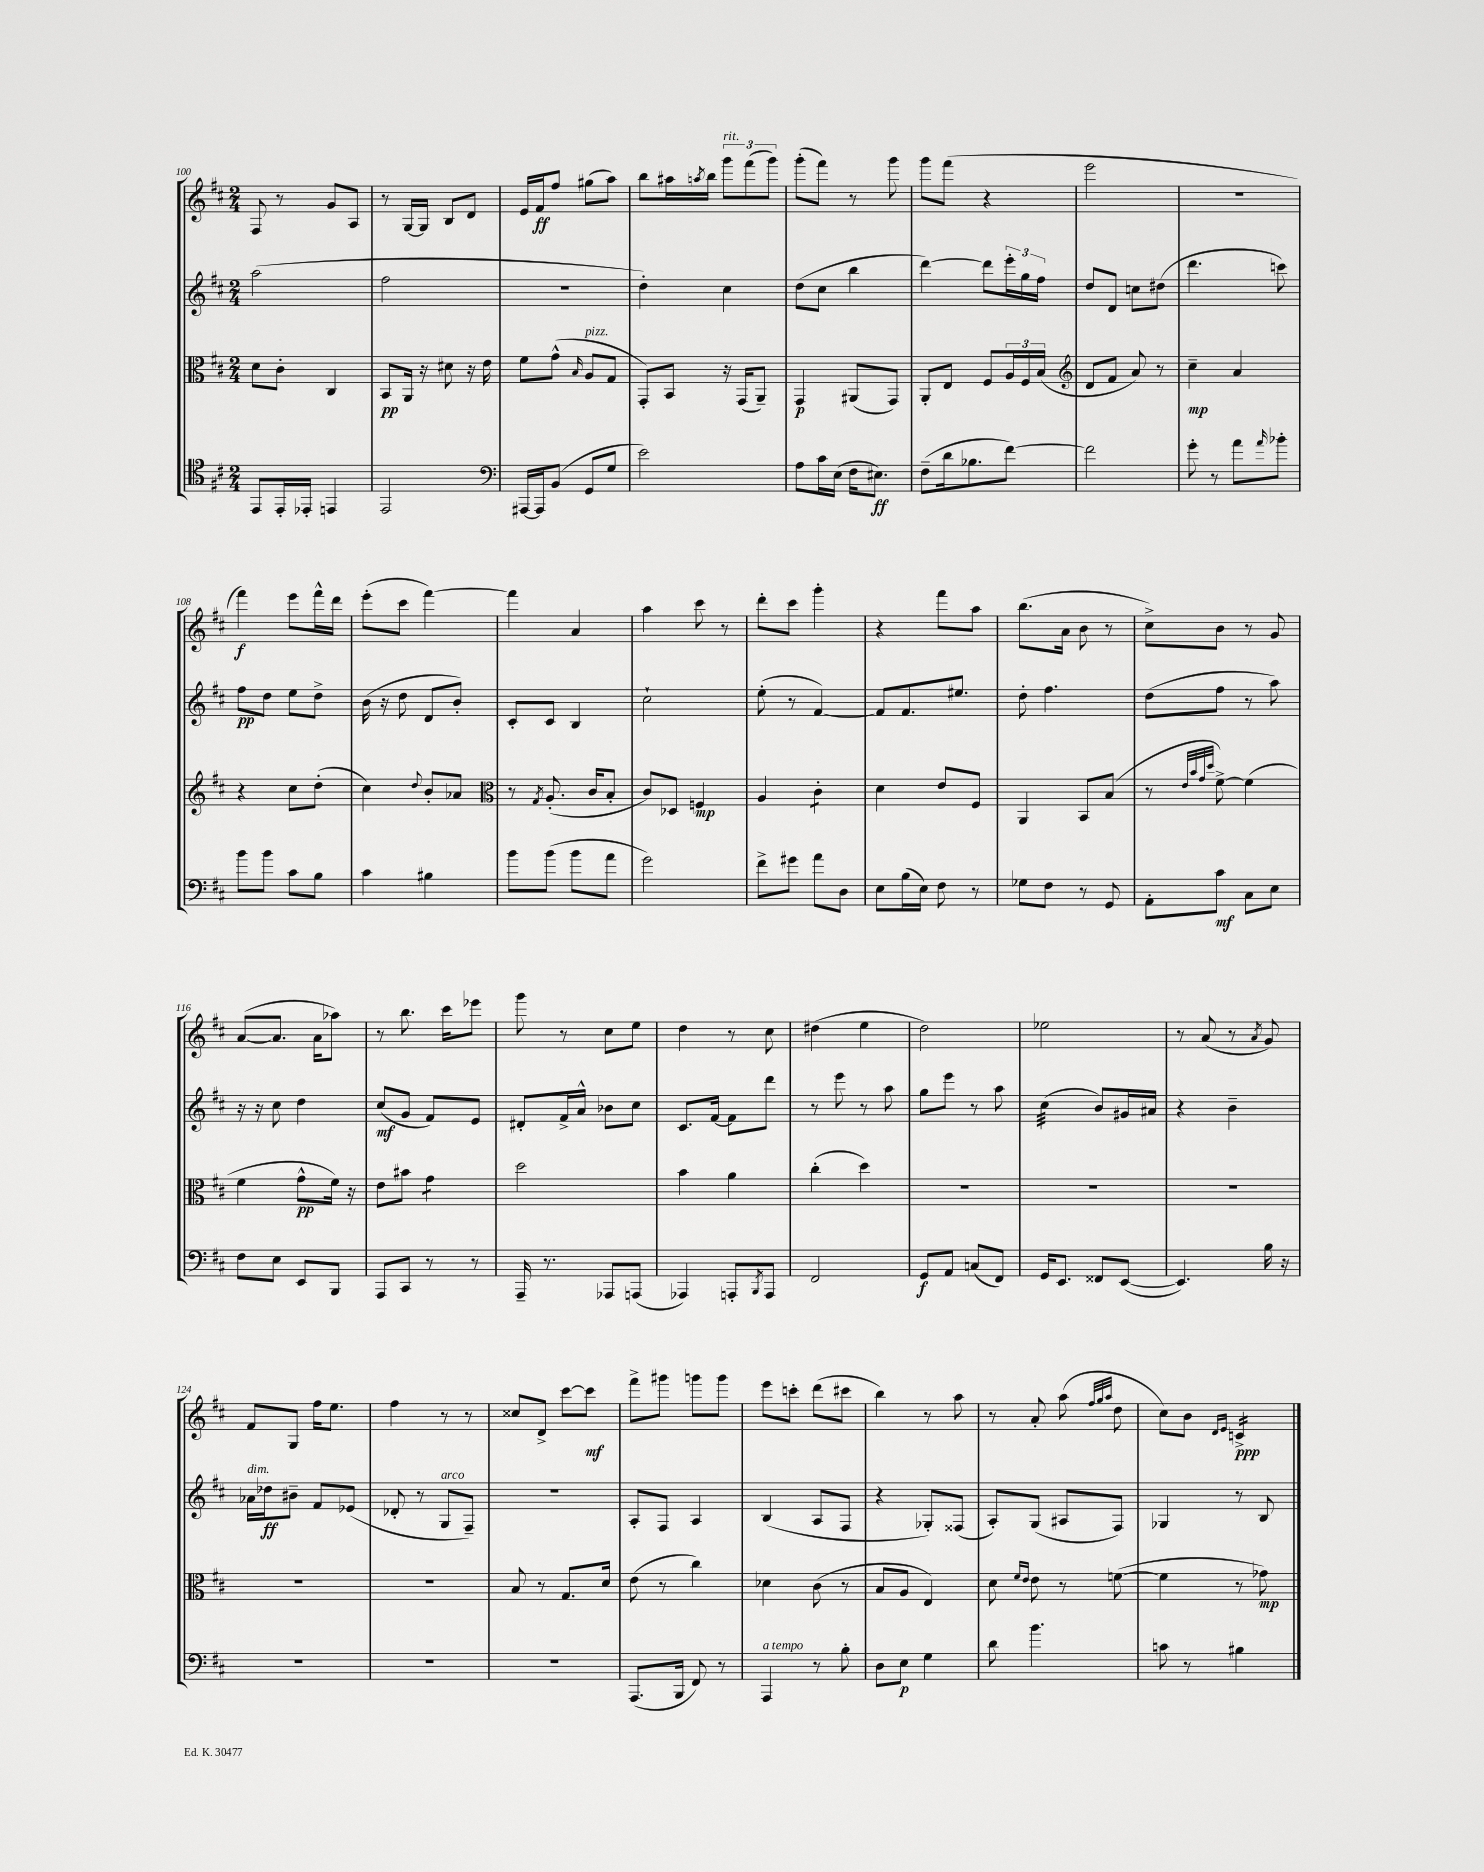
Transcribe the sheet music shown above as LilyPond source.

<<
\new StaffGroup <<
\new Staff = "s0" {
    \clef treble \key d \major \numericTimeSignature \time 2/4
    fis8 r8 g'8 a8 |
    r8 g16~ g16 b8 d'8 |
    e'16 fis'16\ff fis''8 gis''8( a''8) |
    b''8 ais''16 \acciaccatura { a''8 } b''16 \tuplet 3/2 { g'''8^\markup { \italic "rit." } fis'''8( g'''8) } |
    g'''8-.( fis'''8) r8 g'''8 |
    g'''8 fis'''8( r4 |
    e'''2 |
    R2 |
    fis'''4\f) e'''8 fis'''16-^ d'''16 |
    e'''8-.( cis'''8 fis'''4~) |
    fis'''4 a'4 |
    a''4 cis'''8 r8 |
    d'''8-. cis'''8 g'''4-. |
    r4 fis'''8 a''8 |
    b''8.( a'16 b'8 r8 |
    cis''8->) b'8 r8 g'8 |
    a'8~( a'8. a'16 aes''8) |
    r8 b''8. cis'''16 ees'''8 |
    g'''8 r8 cis''8 e''8 |
    d''4 r8 cis''8 |
    dis''4( e''4 |
    d''2) |
    ees''2 |
    r8 a'8( r8 \acciaccatura { a'8 } g'8) |
    fis'8 g8 fis''16 e''8. |
    fis''4 r8 r8 |
    cisis''8 d'8-> cis'''8~ cis'''8\mf |
    fis'''8-> gis'''8 g'''8 g'''8 |
    e'''8 c'''8-. d'''8( cis'''8 |
    b''4) r8 a''8 |
    r8 a'8-. a''8( \grace { fis''32 g''32 a''32 } d''8 |
    cis''8) b'8 \grace { d'16 e'16 } c'4:16->\ppp \bar "|." |
}
\new Staff = "s1" {
    \clef treble \key d \major \numericTimeSignature \time 2/4
    a''2( |
    fis''2 |
    r2 |
    d''4-.) cis''4 |
    d''8( cis''8 b''4 |
    d'''4~) d'''8 \tuplet 3/2 { e'''16-. g''16 fis''16 } |
    d''8 d'8 c''8 dis''8( |
    d'''4. c'''8) |
    fis''8\pp d''8 e''8 d''8-> |
    b'16( r16 d''8 d'8 b'8-.) |
    cis'8-. cis'8 b4 |
    cis''2-! |
    e''8-.( r8 fis'4~) |
    fis'8 fis'8. eis''8. |
    d''8-. fis''4. |
    d''8( fis''8 r8 a''8) |
    r16 r16 cis''8 d''4 |
    cis''8\mf( g'8 fis'8) e'8 |
    dis'8-. fis'16-> a'16-^ bes'8 cis''8 |
    cis'8. fis'16~ fis'8 d'''8 |
    r8 e'''8 r8 a''8 |
    g''8 e'''8 r8 a''8 |
    cis''4:32( b'8) gis'16 ais'16 |
    r4 b'4-- |
    aes'16^\markup { \italic "dim." } des''16\ff bis'8-- fis'8 ees'8( |
    des'8-. r8 g8^\markup { \italic "arco" } fis8--) |
    r2 |
    a8-. fis8 a4 |
    b4( a8 fis8 |
    r4 ges8-.) fisis8( |
    a8-.) g8( ais8 fis8) |
    ges4 r8 b8 \bar "|." |
}
\new Staff = "s2" {
    \clef alto \key d \major \numericTimeSignature \time 2/4
    d'8 cis'8-. cis4 |
    b,8\pp a,16 r16 dis'8 r16 e'16 |
    fis'8 g'8-^( \grace { b16 } a8^\markup { \italic "pizz." } g8 |
    g,8-.) b,8 r16 g,16( a,8--) |
    g,4\p ais,8( g,8) |
    a,8-. e8 fis8 \tuplet 3/2 { a16 fis16 b16( } |
    \clef treble d'8 fis'8 a'8) r8 |
    cis''4--\mp a'4 |
    r4 cis''8 d''8-.( |
    cis''4) \appoggiatura { d''8 } b'8-. aes'8 |
    \clef alto r8 \acciaccatura { g8 } a8.-.( cis'16 b8-. |
    cis'8) des8 f4\mp |
    a4 cis'4:8-. |
    d'4 e'8 fis8 |
    a,4 b,8 b8( |
    r8 \grace { e'32 b'32 g'32 d''32 } fis'8~->) fis'4( |
    fis'4 g'8-^\pp fis'16) r16 |
    e'8 bis'8 g'4:8 |
    d''2 |
    b'4 a'4 |
    cis''4-.( d''4) |
    R2 |
    R2 |
    R2 |
    R2 |
    R2 |
    b8 r8 g8. d'16 |
    e'8( r8 cis''4) |
    des'4 cis'8( r8 |
    b8 a8 e4) |
    d'8 \grace { fis'16 e'16 } e'8 r8 f'8~( |
    f'4 r8 ges'8\mp) \bar "|." |
}
\new Staff = "s3" {
    \clef tenor \key d \major \numericTimeSignature \time 2/4
    e,8 e,16-. ees,16-. e,4 |
    e,2 |
    \clef bass ais,,16~ ais,,16 b,8( g,8 g8 |
    e'2) |
    a8 cis'16 e16( fis16 eis8.\ff) |
    fis8--( d'16 bes8. fis'8~) |
    fis'2 |
    g'8-. r8 a'8 \grace { a'16 } bes'8-. |
    b'8 b'8 cis'8 b8 |
    cis'4 bis4 |
    b'8 b'8( b'8 a'8 |
    g'2) |
    fis'8-> gis'8 a'8 d8 |
    e8 b16( e16) fis8 r8 |
    ges8 fis8 r8 g,8 |
    a,8-. cis'8\mf cis8 e8 |
    fis8 e8 e,8 b,,8 |
    a,,8 cis,8 r8 r8 |
    a,,16-- r8. aes,,8 a,,8( |
    aes,,4) a,,8-. \acciaccatura { b,,8 } a,,8 |
    fis,2 |
    g,8\f a,8 c8( fis,8) |
    g,16 e,8. fisis,8 e,8~( |
    e,4.) b16 r16 |
    R2 |
    R2 |
    R2 |
    a,,8.( b,,16 fis,8) r8 |
    a,,4^\markup { \italic "a tempo" } r8 b8-. |
    d8 e8\p g4 |
    d'8 b'4. |
    c'8 r8 bis4 \bar "|." |
}
>>
>>
\layout { \context { \Score currentBarNumber = #100 } }
